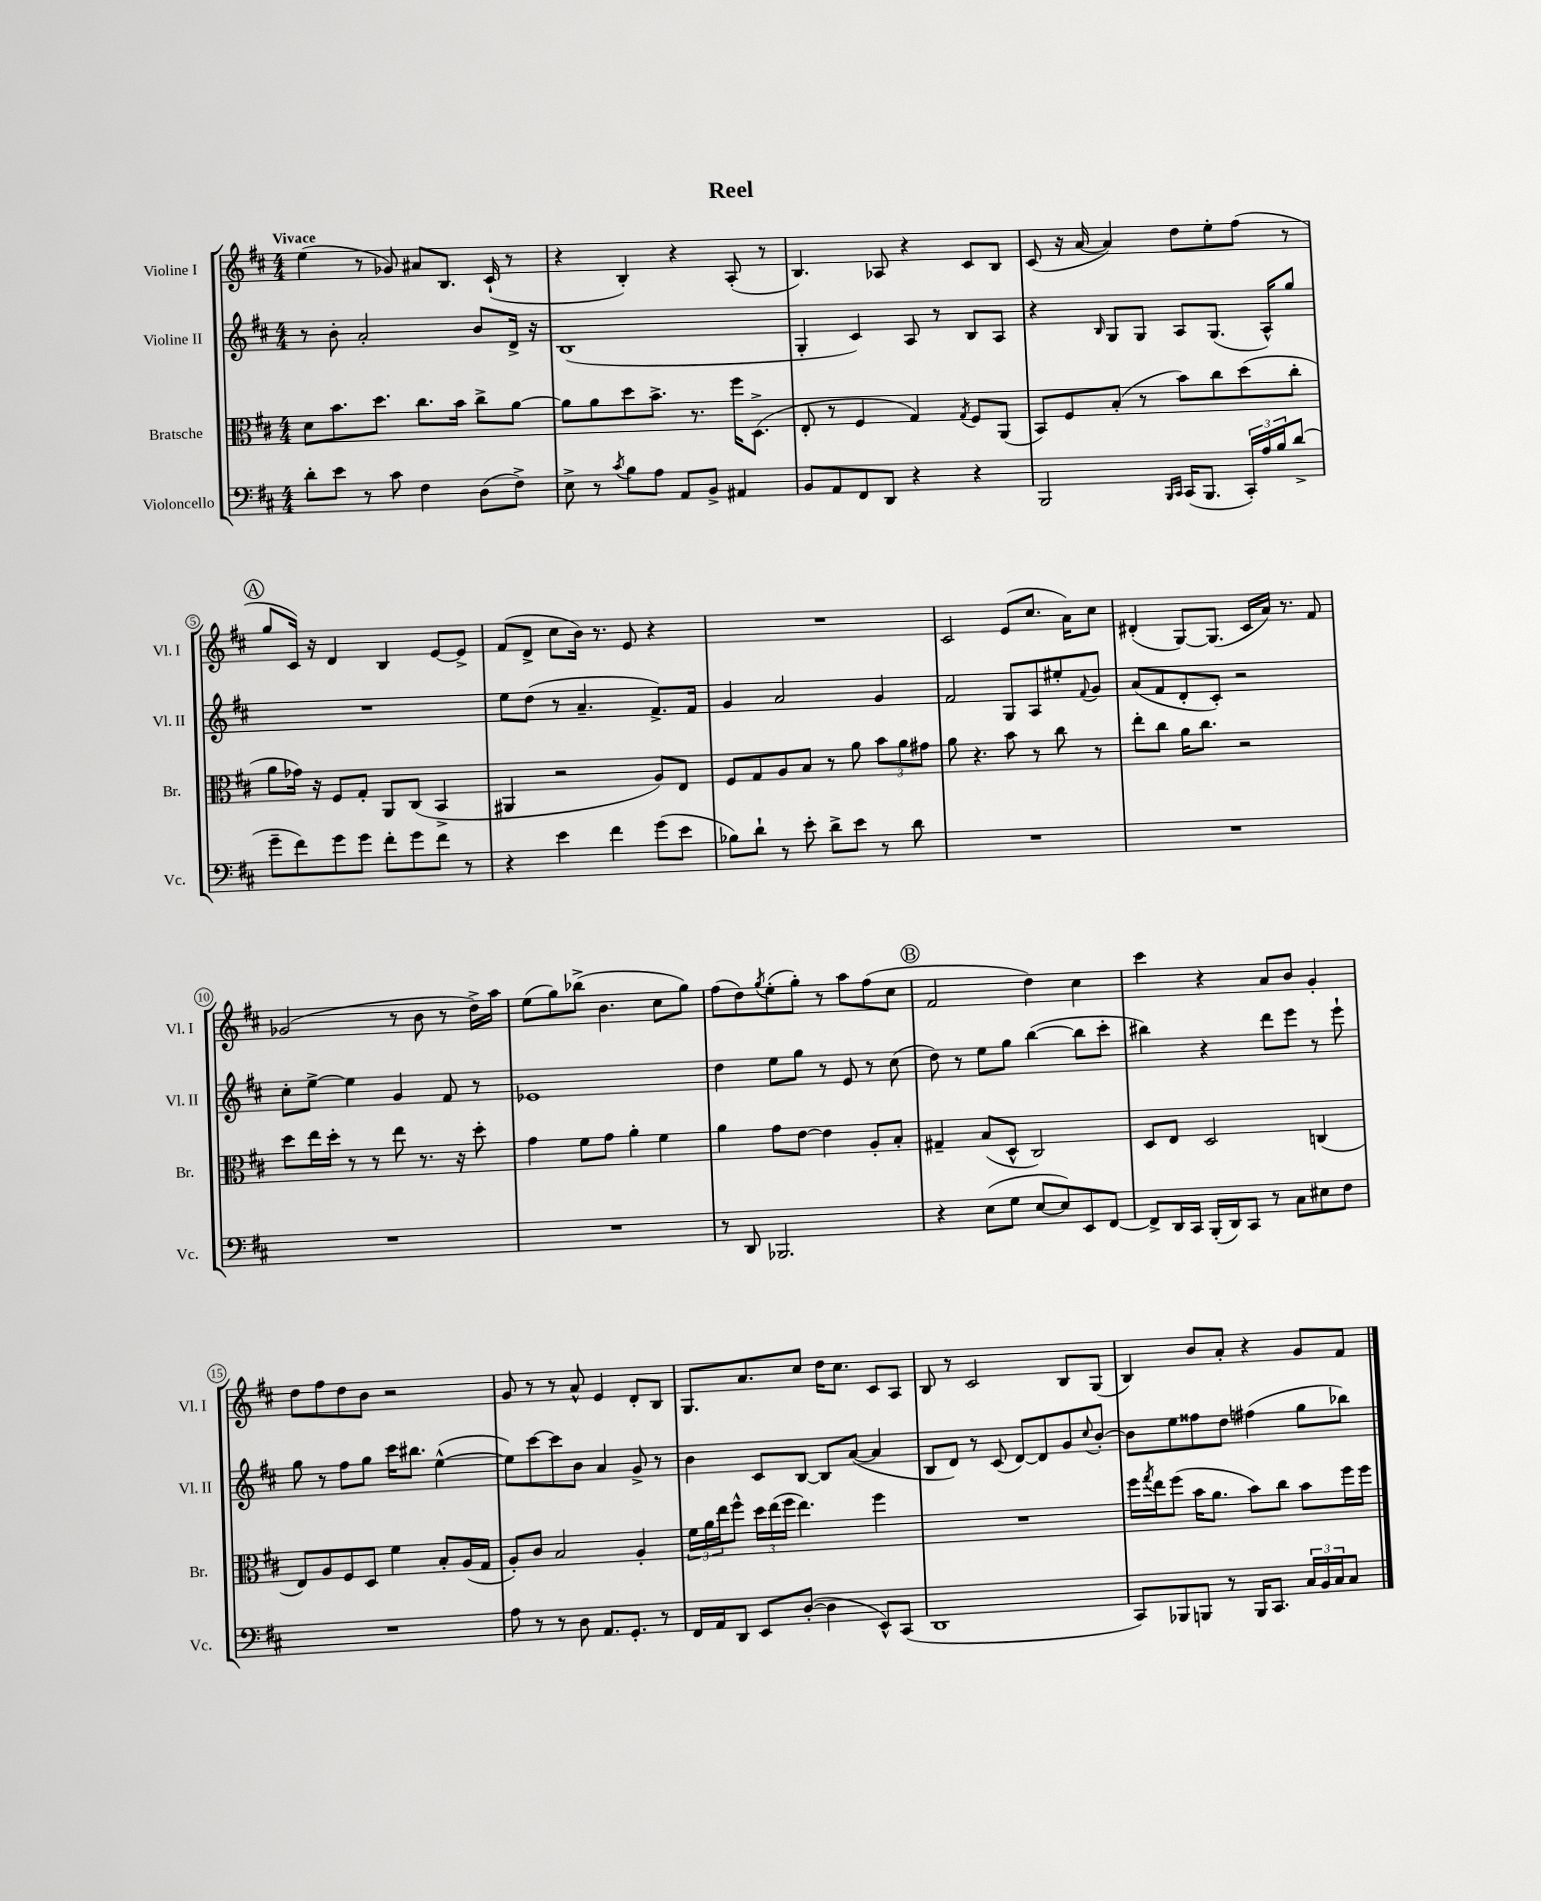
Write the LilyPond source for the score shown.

\header { title = "Reel" }
<<
\new StaffGroup <<
\new Staff = "s0" \with { instrumentName = "Violine I" shortInstrumentName = "Vl. I" } {
    \clef treble \key d \major \numericTimeSignature \time 4/4 \tempo "Vivace"
    e''4( r8 ges'8) ais'8 b8. cis'16-!( r8 |
    r4 b4-.) r4 a8-.( r8 |
    b4.) aes8 r4 cis'8 b8 |
    cis'8( r16 a'16~ a'4) d''8 e''8-. fis''8( r8 |
    \mark \markup { \circle "A" } g''8 cis'16) r16 d'4 b4 e'8~ e'8-> |
    fis'8( d'8-> cis''8 b'16) r8. e'8 r4 |
    R1 |
    cis'2 e'8( cis''8. a'16) cis''8 |
    dis'4-.( g8~) g8.( cis'16 a'16) r8. fis'8 |
    ges'2( r8 b'8 r8 d''16->) a''16 |
    e''8( g''8) bes''8->( b'4. cis''8 g''8) |
    fis''8( d''8) \acciaccatura { g''8 } e''8-.( g''8-.) r8 a''8 fis''8( cis''8 |
    \mark \markup { \circle "B" } fis'2 d''4) cis''4 |
    cis'''4 r4 a'8 b'8 g'4-. |
    d''8 fis''8 d''8 b'8 r2 |
    g'8 r8 r8 a'8-^ e'4 d'8-. b8 |
    g8. a'8. cis''8 d''16 cis''8. cis'8 a8 |
    b8 r8 cis'2 b8 g8( |
    b4) b'8 a'8-. r4 g'8 fis'8 \bar "|." |
}
\new Staff = "s1" \with { instrumentName = "Violine II" shortInstrumentName = "Vl. II" } {
    \clef treble \key d \major \numericTimeSignature \time 4/4
    r8 b'8-. a'2-. b'8 d'16-> r16 |
    b1( |
    g4-. cis'4) a8 r8 b8 a8 |
    r4 \grace { b16 } g8 g8 a8 g8.( a16-^) g''8 |
    \mark \markup { \circle "A" } R1 |
    e''8 d''8( r8 a'4.-- fis'8.->) fis'16 |
    g'4 a'2 g'4 |
    fis'2 g8 a8 eis''8-. \appoggiatura { fis'8 } g'8 |
    a'8( fis'8 d'8-. cis'8-.) r2 |
    cis''8-. e''8~-> e''4 g'4 fis'8 r8 |
    ees'1 |
    d''4 e''8 g''8 r8 e'8 r8 cis''8( |
    \mark \markup { \circle "B" } d''8) r8 e''8 g''8 b''4~( b''8 cis'''8-. |
    bis''4) r4 d'''8 e'''8 r8 e'''8-! |
    g''8 r8 fis''8 g''8 cis'''16 bis''8. e''4~-^( |
    e''8) cis'''8~ cis'''8 b'8 a'4 g'8-> r8 |
    b'4 cis'8 b8~ b8 a'8~( a'4 |
    b8 d'8) r8 cis'8( d'8~) d'8 g'8 \appoggiatura { cis''8 } b'8~-. |
    b'8 e''8 fisis''8 d''8 fis''4( g''8 bes''8) \bar "|." |
}
\new Staff = "s2" \with { instrumentName = "Bratsche" shortInstrumentName = "Br." } {
    \clef alto \key d \major \numericTimeSignature \time 4/4
    d'8 b'8. d''8. cis''8. b'16 cis''8-> a'8~ |
    a'8 a'8 d''8 b'8.-> r8. fis''16 d8.->( |
    e8-. r8 fis4 g4) \acciaccatura { g8 } fis8 a,8( |
    b,8) fis8 b8-.( r8 b'8) cis''8 d''8( cis''8-. |
    \mark \markup { \circle "A" } a'8 ges'16) r16 fis8 g8-. a,8 cis8( b,4-> |
    ais,4 r2 a8) e8 |
    fis8 g8 a8 b8 r8 a'8 \tuplet 3/2 { b'8 a'8 gis'8 } |
    a'8 r4. b'8 r8 cis''8 r8 |
    e''8-. cis''8 a'16 cis''8. r2 |
    d''8 e''16 d''16-. r8 r8 e''8 r8. r16 d''8-. |
    g'4 fis'8 g'8 a'4-. fis'4 |
    a'4 g'8 e'8~ e'4 a8-. b8-. |
    \mark \markup { \circle "B" } gis4-- b8( d8-^ cis2) |
    d8 e8 d2 c4( |
    e8) a8 fis8 d8 fis'4 b8-. a16( g16 |
    a8-.) cis'8 b2 a4-. |
    \tuplet 3/2 { fis'16 a'16 e''16 } fis''8-^ \tuplet 3/2 { d''16 e''16( fis''16 } e''4.) fis''4 |
    R1 |
    fis''16 \acciaccatura { g''8 } e''16 fis''8( b'16 a'8. b'8) cis''8 b'8 fis''16 fis''16 \bar "|." |
}
\new Staff = "s3" \with { instrumentName = "Violoncello" shortInstrumentName = "Vc." } {
    \clef bass \key d \major \numericTimeSignature \time 4/4
    d'8-. e'8 r8 cis'8 fis4 d8( fis8->) |
    e8-> r8 \acciaccatura { cis'8 } b8 a8 a,8 b,8-> ais,4 |
    b,8 a,8 fis,8 d,8 r4 r4 |
    b,,2 \grace { b,,16 cis,16 } cis,16( b,,8. \tuplet 3/2 { cis,16-.) a16 b16 } d'8->( |
    \mark \markup { \circle "A" } g'8-- fis'8) g'8 g'8 fis'8-. g'8 fis'8 r8 |
    r4 e'4 fis'4 g'8( e'8 |
    bes8) d'8-! r8 e'8-. d'8-> e'8 r8 d'8 |
    R1 |
    R1 |
    R1 |
    R1 |
    r8 d,8 bes,,2. |
    \mark \markup { \circle "B" } r4 e8( g8 e8~ e8) e,8 fis,8~ |
    fis,8-> d,16 cis,16 b,,16-.( d,16) cis,8 r8 cis8 eis8 fis8 |
    R1 |
    a8 r8 r8 d8 a,8. g,8.-. r8 |
    fis,16 a,16 d,8 e,8 d8~-.( d4 e,8-^) cis,8( |
    d,1 |
    cis,8) bes,,8 b,,8 r8 b,,16 cis,8. \tuplet 3/2 { cis16 b,16 cis16 } cis8 \bar "|." |
}
>>
>>
\layout { \context { \Score \override BarNumber.stencil = #(make-stencil-circler 0.1 0.3 ly:text-interface::print) } }
